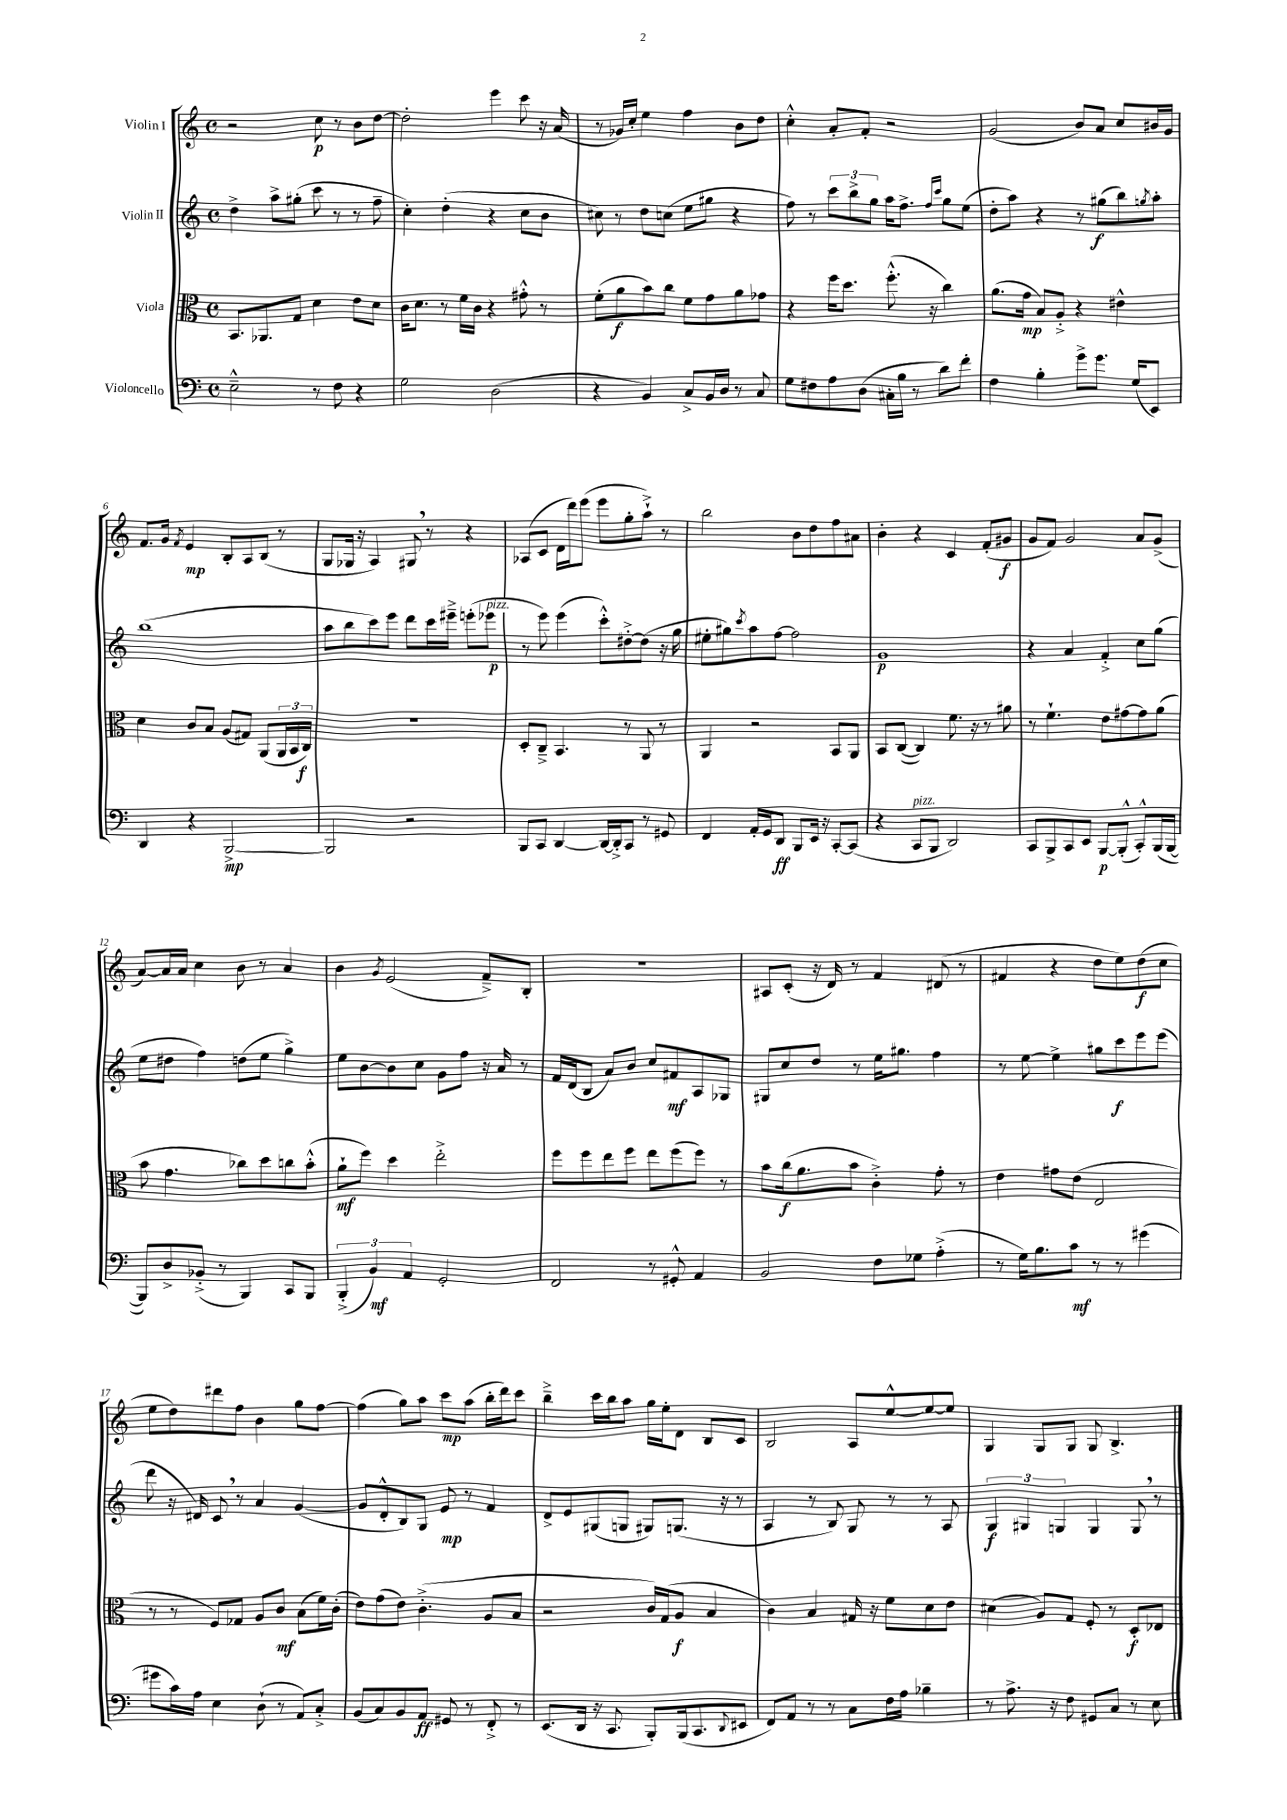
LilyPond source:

<<
\new StaffGroup <<
\new Staff = "s0" \with { instrumentName = "Violin I" } {
    \clef treble \key c \major \defaultTimeSignature \time 4/4
    r2 c''8\p r8 b'8 d''8~ |
    d''2-. e'''4 c'''8 r16 a'16( |
    r8 ges'16) c''16-. e''4 f''4 b'8 d''8 |
    c''4-.-^ a'8-. f'8-. r2 |
    g'2( b'8) a'8 c''8 bis'16 g'16 |
    f'8. g'16 \acciaccatura { f'8 } e'4\mp b8-. a8 b8( r8 |
    g8 ges16 r16 a4) gis8 \breathe r8 r4 |
    aes8( c'8 d'16 d'''16) e'''8( e'''8 g''8-. a''8-!->) r8 |
    b''2 b'8 d''8 f''8 ais'8 |
    b'4-. r4 c'4 f'8-.( gis'8\f |
    g'8 f'8) g'2 a'8 g'8->( |
    a'8~) a'16 a'16 c''4 b'8 r8 a'4 |
    b'4 \acciaccatura { g'8 } e'2( f'8--->) b8-. |
    R1 |
    ais8 c'8-.( r16 d'16) r8 f'4 dis'8( r8 |
    fis'4 r4 d''8 e''8) d''8\f( c''8 |
    e''8 d''8) dis'''8 f''8 b'4 g''8 f''8~ |
    f''4( g''8) a''8 c'''8\mp a''8( b''16-. d'''16) c'''8 |
    b''4---> c'''16 b''16 a''8 g''16 e''16-. d'8 b8 c'8 |
    b2 a8 e''8~-^ e''8~ e''8 |
    g4 g8 g8 g8 b4.-> \bar "|." |
}
\new Staff = "s1" \with { instrumentName = "Violin II" } {
    \clef treble \key c \major \defaultTimeSignature \time 4/4
    d''4-> a''8-> gis''8-.( c'''8 r8 r8 f''8-- |
    c''4-.) d''4-.( r4 c''8 b'8 |
    cis''8) r8 d''8 c''8( e''8 gis''8 r4 |
    f''8) r8 \tuplet 3/2 { c'''8 b''8-> g''8 } a''16 f''8.-> \grace { f''16 c'''16 } g''8 e''8( |
    d''8-. a''8) r4 r8 gis''8\f( b''8) \acciaccatura { g''8 } a''8-. |
    b''1( |
    a''8 b''8 c'''8) e'''8 d'''8 c'''16 eis'''16---> e'''8-.( ees'''8\p^\markup { \italic "pizz." } |
    r8 e'''8) e'''4( c'''8-.-^) dis''8~-.-> dis''8( r16 g''16 |
    eis''8-. gis''8) \acciaccatura { c'''8 } a''8 f''8~ f''2 |
    g'1\p |
    r4 a'4 f'4-.-> c''8 g''8( |
    e''8 dis''8 f''4) d''8( e''8 g''4->) |
    e''8 b'8~ b'8 c''8 g'8 f''8 r16 a'16 r8 |
    f'16 d'16( b8 a'8) b'8 c''8 fis'8\mf a8 ges8 |
    gis8 c''8 d''8 r8 e''16 gis''8. f''4 |
    r8 e''8~ e''4-> gis''8 c'''8\f e'''8 e'''8( |
    d'''8 r16 dis'16) c'8 \breathe r8 a'4 g'4~( |
    g'8 d'8-.-^ b8) g8 e'8\mp r8 f'4 |
    d'8-> e'8 gis8( g8 gis8) g8.( r16 r8 |
    a4 r8 b8) g8 r8 r8 a8 |
    \tuplet 3/2 { g4\f gis4 g4 } g4 g8 \breathe r8 \bar "|." |
}
\new Staff = "s2" \with { instrumentName = "Viola" } {
    \clef alto \key c \major \defaultTimeSignature \time 4/4
    b,8. aes,8. g8 d'4 e'8 d'8 |
    c'16 d'8. r8 f'16 c'16 r4 gis'8-.-^ r8 |
    f'8-.( a'8\f b'8) c''8 f'8 g'8 a'8 ges'8 |
    r4 f''16 d''8. f''8.-.-^( r16 c''4) |
    a'8.( g'16\mp b8) a8-.-> r4 eis'4-^ |
    d'4 c'8 b8 a8( gis8) a,8( \tuplet 3/2 { a,16 b,16 c16\f) } |
    r1 |
    d8-. c8---> b,4. r8 a,8 r8 |
    a,4 r2 b,8 a,8 |
    b,8 c8~( c4) f'8. r16 r8 ais'8 |
    r8 f'4.-! e'8 gis'8~ gis'8 a'8( |
    b'8 g'4. ces''8) d''8 c''8 b'8-.-^( |
    a'8-!\mf f''8) d''4 e''2-.-> |
    f''8 f''8 e''8 f''8 e''8 f''8( f''8) r8 |
    b'8 c''16\f( a'8. b'8 c'4-.->) g'8-. r8 |
    e'4 gis'8 e'8( e2 |
    r8 r8 f8) ges8 a8 c'8\mf b8( f'16) c'16-.( |
    e'8) g'8( e'8) c'4.-.->( a8 b8 |
    r2 c'16) g16( a8\f b4 |
    c'4) b4 gis16 r16 f'8 d'8 e'8 |
    dis'4( a8) g8 f8-. r8 d8-.\f ees8 \bar "|." |
}
\new Staff = "s3" \with { instrumentName = "Violoncello" } {
    \clef bass \key c \major \defaultTimeSignature \time 4/4
    e2---^ r8 f8 r4 |
    g2 d2( |
    r4 b,4) c8-> b,16 d16 r8 c8 |
    g8 fis8 a8 d8( cis16-. b16 r8 d'8) f'8-. |
    f4 b4-. g'8-> g'8. g16( e,8) |
    d,4 r4 b,,2~->\mp |
    b,,2 r2 |
    b,,8 c,8 d,4~ d,16~ d,16-.-> c,8 r8 gis,8 |
    f,4 a,16-. g,16 d,8\ff b,,8 e,16 r16 c,8~-. c,8( |
    r4 c,8^\markup { \italic "pizz." } b,,8 d,2) |
    c,8 b,,8-> c,8 e,8 b,,8~\p b,,8-.-^( c,8-.-^) b,,16( b,,16~ |
    b,,8) d8-> bes,8-.->( r8 b,,4) c,8 b,,8 |
    \tuplet 3/2 { b,,4-.->( b,4\mf) a,4 } g,2-. |
    f,2 r8 gis,8-.-^ a,4 |
    b,2 f8 ges8 a4-.->( |
    r8 g16) b8. c'8\mf r8 r8 gis'4( |
    gis'8 c'16) a16 e4 d8-!( r8 a,8) c8-.-> |
    b,8( c8) b,8 a,8\ff gis,8 r8 f,8-.-> r8 |
    e,8.( d,16 r16 c,8. b,,8-.) b,,16( c,8. \appoggiatura { d,8 } eis,8 |
    f,8) a,8 r8 r8 c8 f16 a16 bes4-- |
    r8 a8.-> r16 f8 gis,8 c8 r8 e8 \bar "|." |
}
>>
>>
